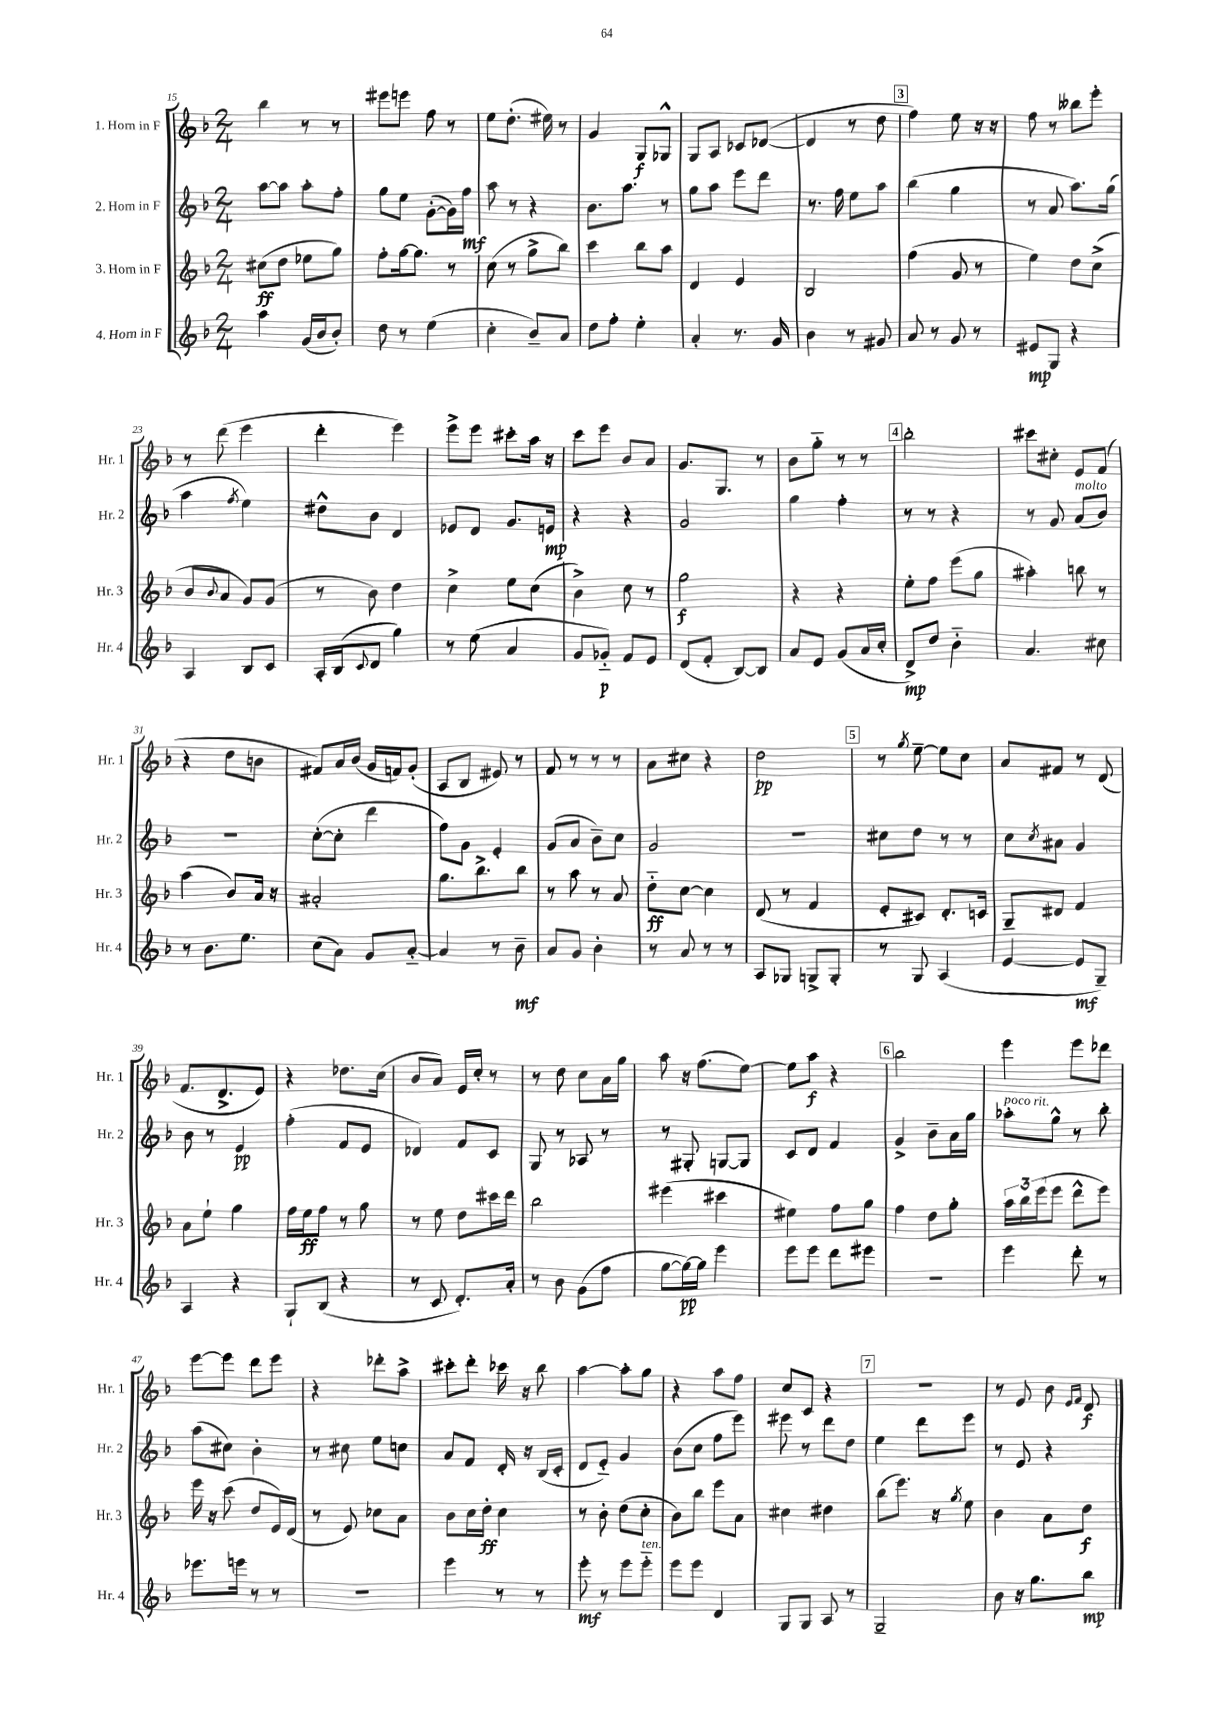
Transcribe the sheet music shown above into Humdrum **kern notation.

**kern	**kern	**kern	**kern
*staff4	*staff3	*staff2	*staff1
*clefG2	*clefG2	*clefG2	*clefG2
*k[b-]	*k[b-]	*k[b-]	*k[b-]
*M2/4	*M2/4	*M2/4	*M2/4
4aa	(8cc#	[8aa	4bb-
.	8dd	8aa]	.
(16g	8ee-	8aa'	8r
16b-	.	.	.
8b-')	8gg)	8ff'	8r
=	=	=	=
8dd	8ff'	8gg	8eee#
8r	[16gg	8ee	8eee
.	8.gg]	.	.
(4ee	.	([8g'	8ff
.	8r	16g])	8r
.	.	16ff	.
=	=	=	=
4cc'	(8cc	8aa	8ee
.	8r	8r	(8.dd'
8b-~)	8gg^	4r	.
.	.	.	16ee#)
8a	8bb-)	.	8r
=	=	=	=
8dd	4ccc	8.b-	4g
8ff'	.	.	.
.	.	8.aa	.
4ee'	8bb-	.	8G
.	8aa	8r	8G-^^
=	=	=	=
4a'	4d	8gg	8G
.	.	8aa	8A
8.r	4e	8eee	8c-
.	.	8ddd	([8d-
16g	.	.	.
=	=	=	=
4b-	2B-	8.r	4d-]
.	.	16ff	.
8r	.	8ee	8r
8g#	.	8aa	8dd
=	=	=	=
8a	(4ff	(4bb-	4ff)
8r	.	.	.
8g	8g	4gg	8ee
8r	8r	.	16r
.	.	.	16r
=	=	=	=
8e#	4ee)	8r	8ff
8G	.	8a	8r
4r	8dd	8.aa)	8bb--
.	(8cc^	.	8eee'
.	.	(16gg	.
=	=	=	=
4A	8b-	4aa	8r
.	8qqb-	.	.
.	8a	.	(8ddd
.	.	8qff	.
8B-	8g)	4ee)	4eee
8c	(8g	.	.
=	=	=	=
16A'	8r	8dd#^^	4ddd'
(16B-	.	.	.
8qqc	.	.	.
8d	8b-)	8b-	.
4gg)	4dd	4d	4eee)
=	=	=	=
8r	4cc^	8e-	8eee^
(8ee	.	8d	8eee
4a	8ee	8.g	8ccc#'
.	(8cc	.	16aa
.	.	16e	16r
=	=	=	=
8g	4b-^)	4r	8ccc
8g-'~)	.	.	8eee
8f	8cc	4r	8b-
8e	8r	.	8a
=	=	=	=
(8d	2gg	2g	8.g
8f'	.	.	.
.	.	.	8.G
[8B-)	.	.	.
8B-]	.	.	8r
=	=	=	=
8a	4r	4gg	8b-
8e	.	.	8gg'~
(8g	4r	4ff'	8r
16a	.	.	8r
16cc'	.	.	.
=	=	=	=
8d^)	8ee'	8r	2bb-'
8dd	8ff	8r	.
4b-'~	(8eee	4r	.
.	8gg	.	.
=	=	=	=
4.a	4aa#')	8r	8ccc#
.	.	8g	8cc#'
.	8bb	(8a	8e
8cc#	8r	8b-)	(8f
=	=	=	=
8r	(4aa	2r	4r
8.b-	.	.	.
.	8b-)	.	8dd
8.ee	.	.	.
.	16a	.	8b
.	16r	.	.
=	=	=	=
(8cc	2a#'	([8cc'	8f#)
8a)	.	8cc']	16a
.	.	.	(16b-
8g	.	4ddd	16g
.	.	.	16f)
[8a'~	.	.	(8g'
=	=	=	=
4a]	8.gg	8ff)	8A
.	.	8g	8B-
.	8.bb-^	.	.
8r	.	4e'	8e#)
8b-~	8bb-	.	8r
=	=	=	=
8a	8r	(8g	8f
8g	8aa	8a	8r
4b-'	8r	8b-~)	8r
.	8a	8cc	8r
=	=	=	=
8r	8dd'~	2g	8a
8a	[8cc	.	8cc#
8r	4cc]	.	4r
8r	.	.	.
=	=	=	=
8A	(8d	2r	2dd
8G-	8r	.	.
8G^	4f	.	.
8G'	.	.	.
=	=	=	=
8r	8e'	8cc#	8r
.	.	.	8qgg
8G	8c#)	8dd	[8ee~
(4A	8.d'	8r	8ee]
.	.	8r	8cc
.	16c	.	.
=	=	=	=
[4e	8G~	8cc	8a
.	.	8qcc	.
.	8d#	8a#	8f#
8e]	4f	4g	8r
8G~)	.	.	(8d
=	=	=	=
4A	8a	8b-	8.f
.	8ee`	8r	.
.	.	.	8.d^
4r	4gg	4e	.
.	.	.	8e)
=	=	=	=
8G`	16ff	(4ff'	4r
.	16ee	.	.
(8B-	8ff	.	.
4r	8r	8f	8.dd-
.	8gg	8e	.
.	.	.	(16cc
=	=	=	=
8r	8r	4d-)	8b-
8c	8ee	.	8a)
8.d')	8dd	8f	16e
.	.	.	16cc'
.	16ccc#	8c	8r
16a'	16ddd	.	.
=	=	=	=
8r	2bb-	8G	8r
8b-	.	8r	8dd
(8g	.	8A-	8cc
8ff	.	8r	16a
.	.	.	16gg
=	=	=	=
[8gg	(4eee#	8r	8aa
16gg_)	.	8G#'	16r
16gg]	.	.	(8.ff
4eee	4ccc#	[8G	.
.	.	8G]	[8ee)
=	=	=	=
8eee	4ee#)	8c	8ee]
8eee	.	8d	8aa
8ddd	8ff	4f	4r
8eee#	8gg	.	.
=	=	=	=
2r	4ff	4g^	2bb-
.	8dd	8b-~	.
.	8gg'	16a	.
.	.	16gg	.
=	=	=	=
4eee	24aa	8aa-'	4eee
.	24bb-	.	.
.	(24eee	.	.
.	8eee	8gg^^	.
8ddd'	8ddd^^	8r	8eee
8r	8eee)	8bb-'	8ddd-
=	=	=	=
8.eee-	16eee	(8aa	[8eee
.	16r	.	.
.	(8ccc	8cc#)	8eee]
16eee	.	.	.
8r	8dd	4b-'	8ddd
8r	16e)	.	8eee
.	(16d	.	.
=	=	=	=
2r	8r	8r	4r
.	8e)	8cc#	.
.	8cc-	8ee	8ddd-'
.	8a	8cc	8aa^
=	=	=	=
4eee	8b-	8a	8ccc#'
.	16cc	8f	8ddd'
.	16dd'	.	.
8r	4cc	16d'	16ccc-
.	.	16r	16r
8r	.	(16B-	8bb-
.	.	16c'	.
=	=	=	=
8eee'	8r	8d	[4aa
8r	8b-'	8e'~)	.
8eee	(8dd	4g	8aa']
8eee'~	8cc'	.	8gg
=	=	=	=
8eee	8b-)	(8b-	4r
8eee	8bb-	8cc	.
4d	8eee	8ff	8aa
.	8a	8eee)	8ff
=	=	=	=
8G	4cc#	8eee#	8cc
8G	.	8r	8c
8A	4dd#	8ddd	4r
8r	.	8dd	.
=	=	=	=
2G~	(8bb-	4ee	2r
.	8.eee)	.	.
.	.	8ddd	.
.	16r	.	.
.	8qgg	.	.
.	8ee	8eee	.
=	=	=	=
8b-	4b-	8r	8r
16r	.	8e	8e
8.gg	.	.	.
.	8a	4r	8b-
.	.	.	16qqe
.	.	.	16qqf
8bb-	8dd	.	8d
==	==	==	==
*-	*-	*-	*-
